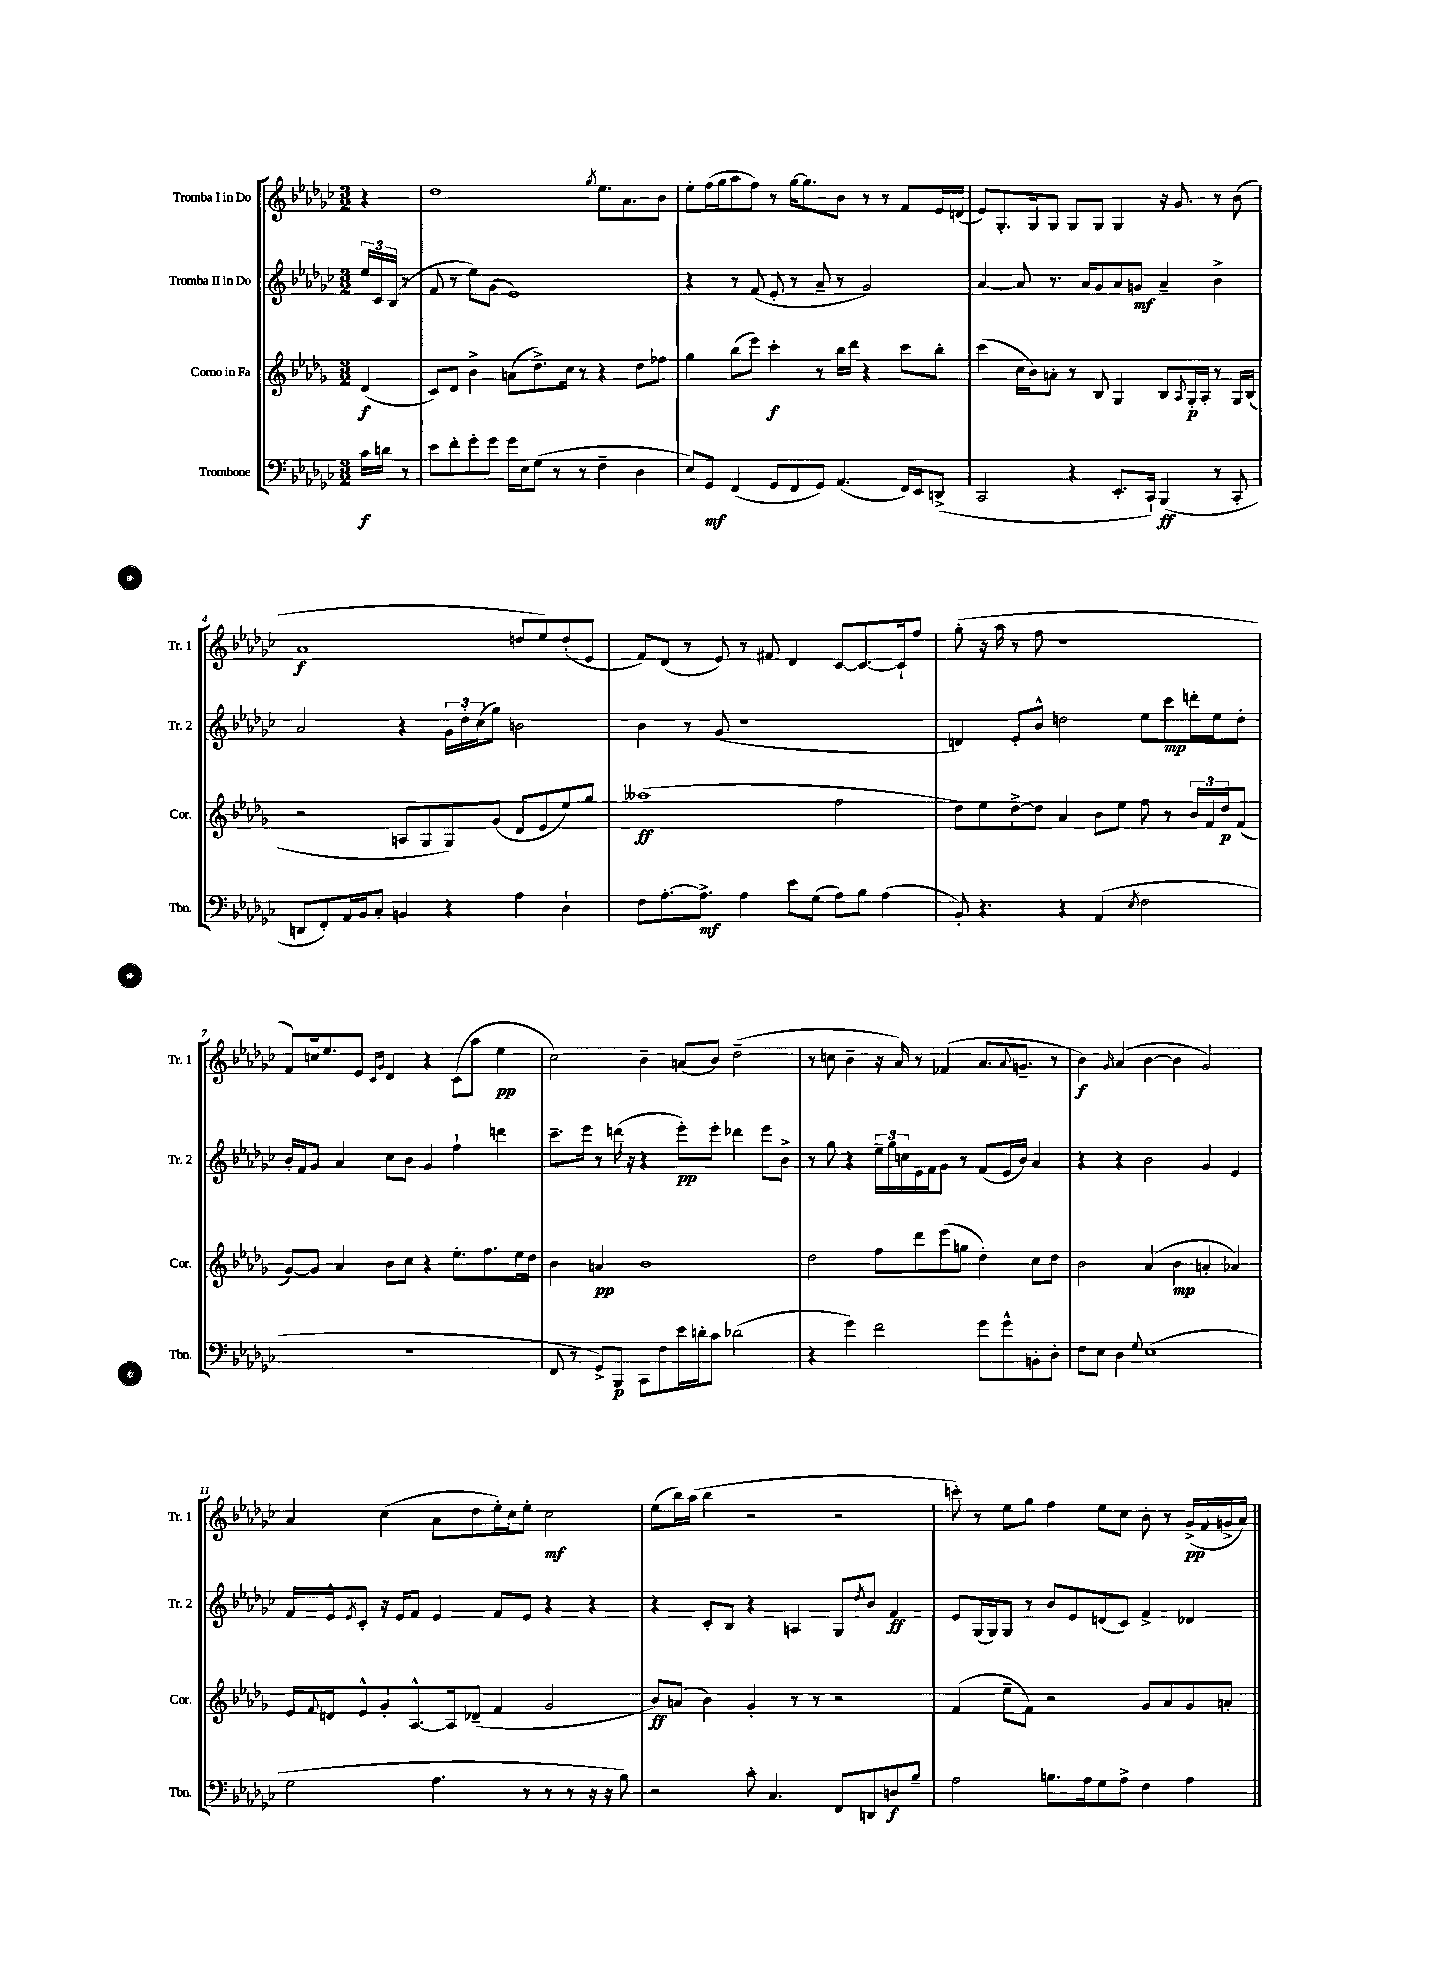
<<
\new StaffGroup <<
\new Staff = "s0" \with { instrumentName = "Tromba I in Do" shortInstrumentName = "Tr. 1" } {
    \clef treble \key ges \major \numericTimeSignature \time 3/2 \partial 4
    r4 |
    des''1 \acciaccatura { ges''8 } ees''8. aes'8. bes'8 |
    ees''8-. f''16( ges''16 aes''8 f''8) r8 ges''16~ ges''8. bes'8 r8 r8 f'8 ees'16 d'16( |
    ees'8) ges8.-. ges16 ges8 ges8 ges8 ges4 r16 ges'8. r8 bes'8( |
    aes'1\f d''8 ees''8) d''8-.( ees'8 |
    f'8) des'8( r8 ees'8) r8 fis'8 des'4 ces'8~ ces'8.~ ces'16-! f''8 |
    ges''8-.( r16 aes''16 r8 f''8 r1 |
    f'8) c''16 ees''8. ees'8 \grace { ces'16 ges'16 } des'4 r4 ces'8( aes''8 ees''4\pp |
    ces''2) bes'4-- a'8( bes'8) des''2--( |
    r8 c''8 bes'4-- r16 aes'16) r8 fes'4( aes'8. \appoggiatura { aes'8 } g'8.-- r8 |
    bes'4\f) \grace { ges'16 } aes'4( bes'4~ bes'4 ges'2) |
    aes'4 ces''4( aes'8 des''8 ees''16-.) ces''16 ees''8-. ces''2\mf |
    ees''8( bes''16) aes''16( bes''4 r2 r2 |
    c'''8-.) r8 ees''8 ges''8 f''4 ees''8 ces''8 bes'8-. r8 ges'16->\pp( f'16 g'16-> aes'16) \bar "|." |
}
\new Staff = "s1" \with { instrumentName = "Tromba II in Do" shortInstrumentName = "Tr. 2" } {
    \clef treble \key ges \major \numericTimeSignature \time 3/2 \partial 4
    \tuplet 3/2 { ees''16 ces'16 bes16( } r8 |
    f'8 r8 ees''8) ges'8( ees'1) |
    r4 r8 f'8( ees'8-. r8 aes'8-- r8 ges'2) |
    aes'4~ aes'8 r8. aes'16 ges'8 aes'8 g'8\mf aes'4-- bes'4-> |
    aes'2 r4 \tuplet 3/2 { ges'16 des''16-. ces''16( } ges''8) b'2 |
    bes'4 r8 ges'8( r1 |
    d'4) ees'8-. bes'8-^ d''2 ees''8 ces'''8\mp d'''16-. ees''16 d''8-. |
    bes'16-. f'16 ges'8 aes'4 ces''8 bes'8 ges'4 f''4-! d'''4 |
    ces'''8.-- ees'''16 r8 d'''16( r16 r4 ees'''8-.\pp) ees'''8-. des'''4 ees'''8 bes'8-> |
    r8 ges''8 r4 \tuplet 3/2 { ees''16-- ges''16 c''16 } ees'16 f'16 ges'8 r8 f'8( ees'16 bes'16) aes'4 |
    r4 r4 bes'2 ges'4 ees'4 |
    f'16 ees'16-^ \acciaccatura { ees'8 } ces'8-. r16 ees'16 f'8 ees'4 f'8 ees'8 r4 r4 |
    r4 ces'8-. bes8 r4 a4 ges8 \acciaccatura { des''8 } bes'8 f'4\ff |
    ees'8 ges16( ges16) ges8 r8 bes'8 ees'8 d'8( ces'8) f'4-> des'4 \bar "|." |
}
\new Staff = "s2" \with { instrumentName = "Corno in Fa" shortInstrumentName = "Cor." } {
    \clef treble \key des \major \numericTimeSignature \time 3/2 \partial 4
    des'4\f( |
    c'8) des'8 bes'4-> a'8( des''8.->) c''16 r8 r4 des''8 fes''8 |
    ges''4 bes''8( ees'''8) c'''4-.\f r8 bes''16 des'''16 r4 c'''8 bes''8-. |
    c'''4( c''16 bes'16) a'8-. r8 bes8 ges4 bes8 \appoggiatura { aes8 } ges16-.\p aes16-. r8 ges16 bes16( |
    r2 a8 ges8 ges8) ges'8( des'8 ees'8 ees''8) ges''8 |
    aeses''1\ff( f''2 |
    des''8) ees''8 des''8~-> des''8 aes'4 bes'8 ees''8 f''8 r8 \tuplet 3/2 { bes'16 f'16 des''16\p } f'8( |
    ges'8~) ges'8 aes'4 bes'8 c''8 r4 ees''8.-. f''8. ees''16 des''16 |
    bes'4 a'4\pp bes'1 |
    des''2 f''8 des'''8 ees'''8( g''8 des''4-.) c''8 des''8 |
    bes'2 aes'4( bes'4\mp a'4-. aes'4) |
    ees'16 \appoggiatura { f'8 } d'16 ees'8-^ ges'8-. aes8.~-^ aes16 des'8--( f'4 ges'2 |
    bes'8\ff) a'8( bes'4) ges'4-. r8 r8 r2 |
    f'4( ees''8-- f'8) r2 ges'8 aes'8 ges'8 a'8-. \bar "|." |
}
\new Staff = "s3" \with { instrumentName = "Trombone" shortInstrumentName = "Tbn." } {
    \clef bass \key ges \major \numericTimeSignature \time 3/2 \partial 4
    ces'16\f d'16 r8 |
    ees'8 f'8-. ges'8-. ges'8 ges'16 ees16 ges8( r8 r8 f4-- des4 |
    ees8) ges,8\mf f,4( ges,8 f,8 ges,8) aes,4.( f,16) ees,16 d,8->( |
    ces,2 r4 ees,8.-. ces,16-!) bes,,4\ff( r8 ces,8-. |
    d,8 f,8-.) aes,16 bes,16 ces8-. b,4 r4 aes4 des4-! |
    f8 aes8.~-. aes8.->\mf aes4 ees'8 ges8( aes8) bes8 aes4( |
    bes,8-.) r4. r4 aes,4( \acciaccatura { ees8 } f2 |
    R1. |
    f,8 r8 ges,8->) bes,,8\p ces,8 f8 ees'16 d'16-. ces'8 des'2( |
    r4 ges'4) f'2 ges'8 ges'8-^ b,8-. des8-. |
    f8 ees8 des4 \appoggiatura { ges8 } ees1( |
    ges2 aes4. r8 r8 r8 r16 r16 bes8) |
    r2 ces'8-. ces4. f,8 d,8 d8\f bes8-- |
    aes2 b8. aes16 ges8 aes8-> f4 aes4 \bar "|." |
}
>>
>>
